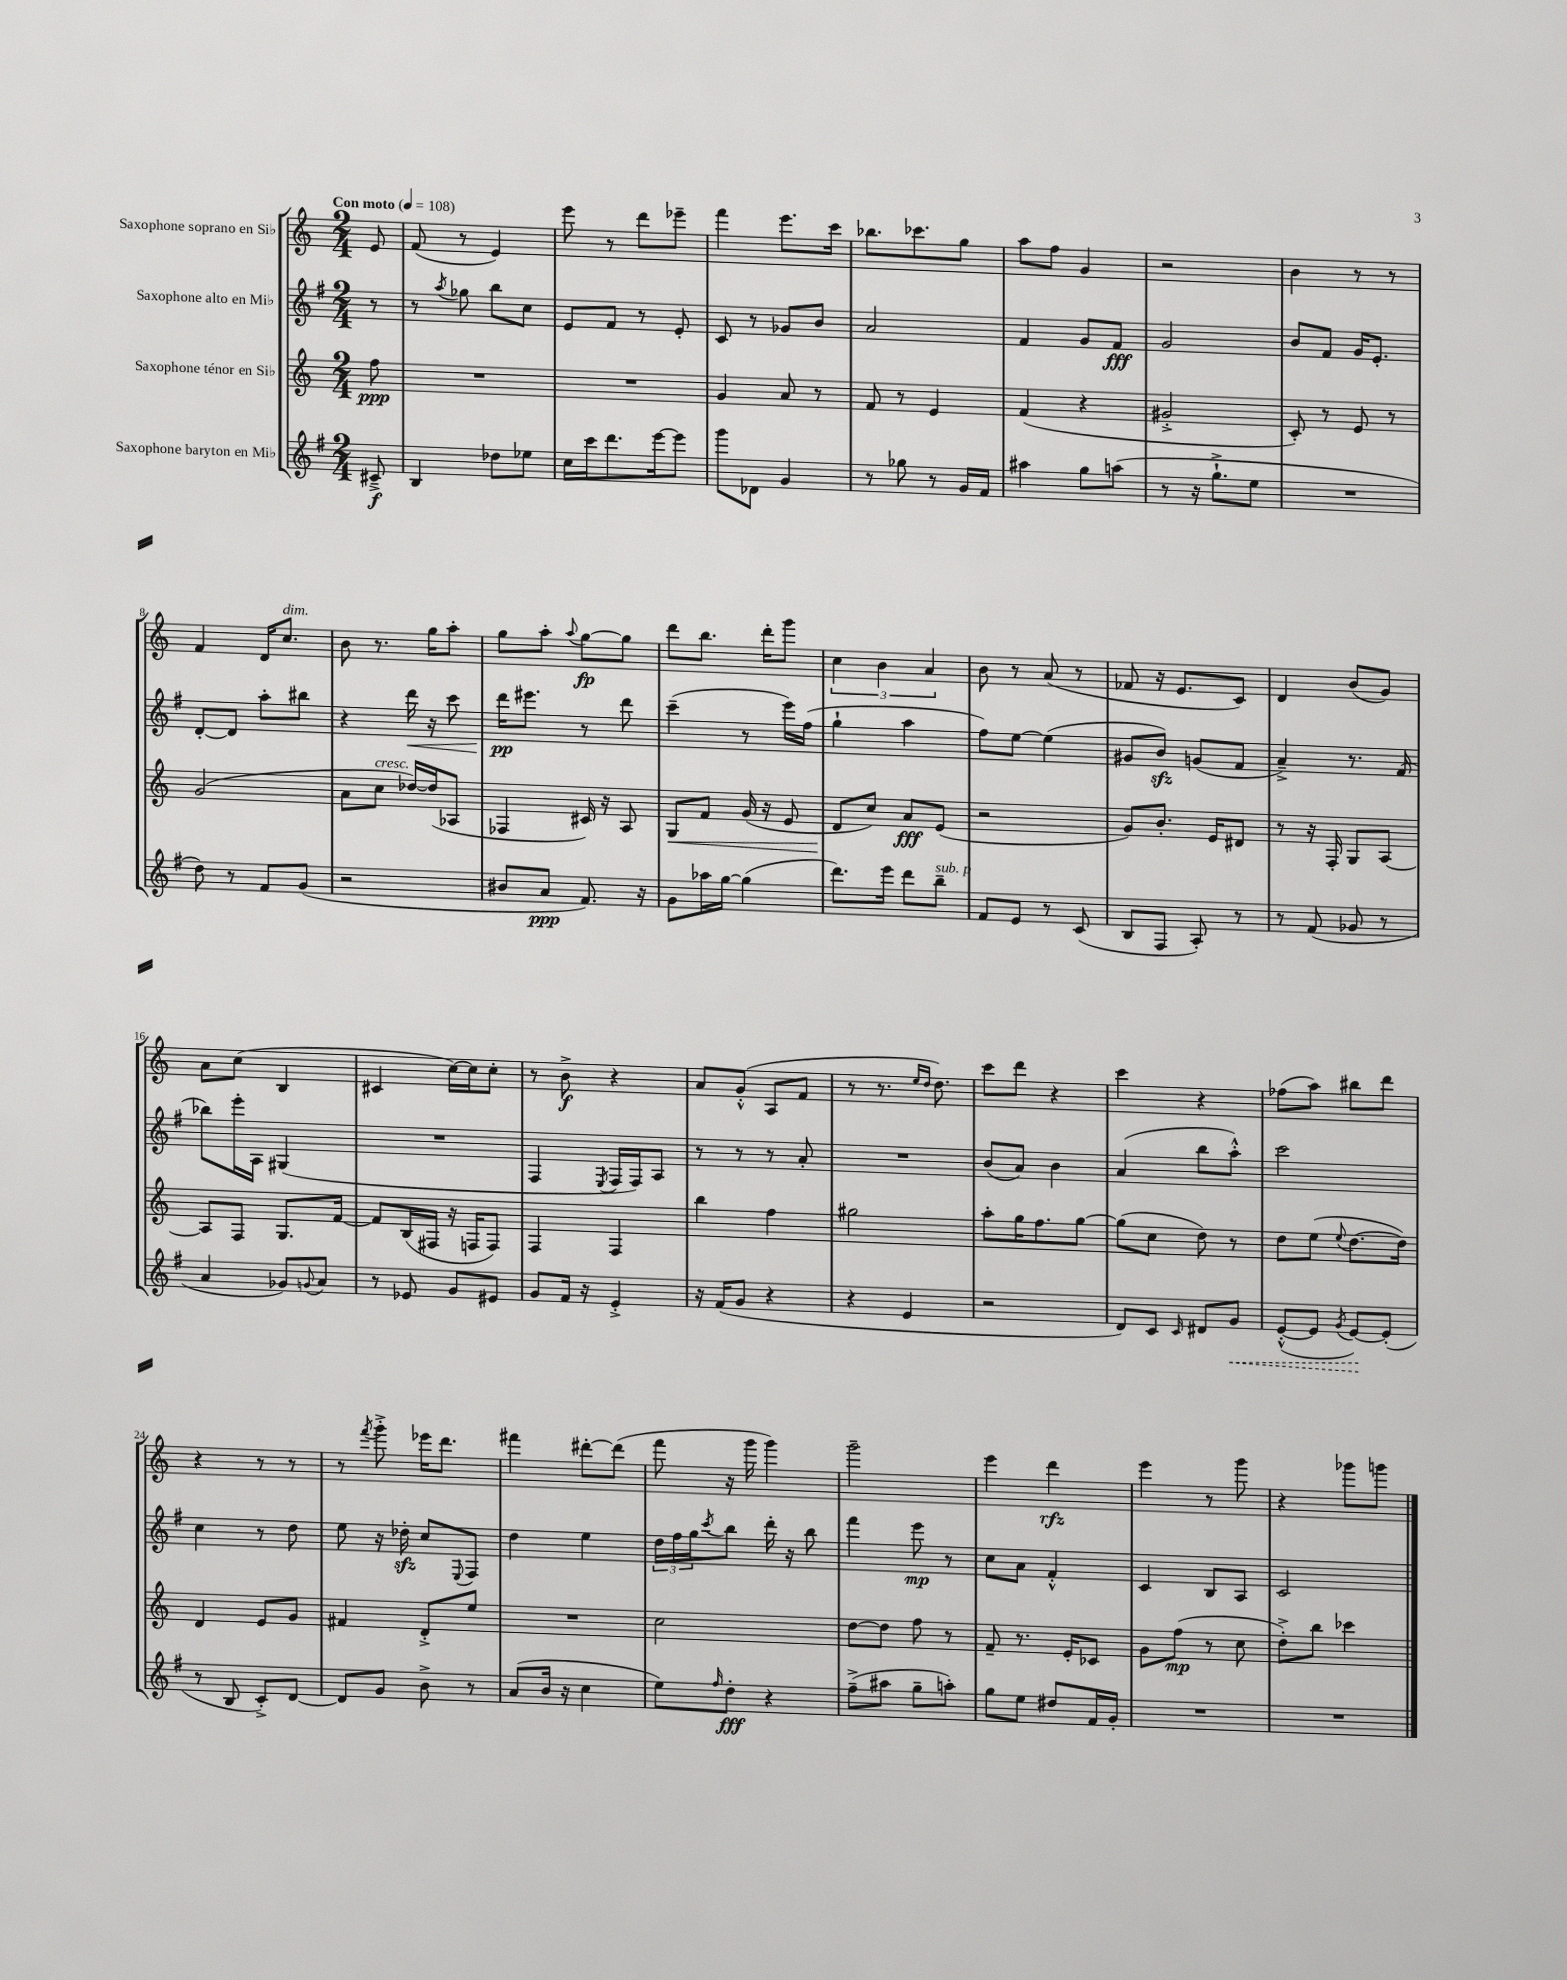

**kern	**dynam	**kern	**dynam	**kern	**dynam	**kern	**dynam
*part4	*part4	*part3	*part3	*part2	*part2	*part1	*part1
*staff4	*staff4	*staff3	*staff3	*staff2	*staff2	*staff1	*staff1
*I"Saxophone baryton en Mi♭	*	*I"Saxophone ténor en Si♭	*	*I"Saxophone alto en Mi♭	*	*I"Saxophone soprano en Si♭	*
*clefG2	*	*clefG2	*	*clefG2	*	*clefG2	*
*k[f#]	*	*k[]	*	*k[f#]	*	*k[]	*
*M2/4	*	*M2/4	*	*M2/4	*	*M2/4	*
*MM108	*	*MM108	*	*MM108	*	*MM108	*
=	=	=	=	=	=	=	=
!	!	!	!	!	!	!LO:TX:a:B:t=Con moto	!
8c#X~^/	f	8ff\	ppp	8r	.	8e/	.
=1	=1	=1	=1	=1	=1	=1	=1
4B/	.	2r	.	8r	.	(8f/	.
.	.	.	.	8qaa/	.	.	.
.	.	.	.	8gg-X\	.	8r	.
8dd-X\L	.	.	.	8bb\L	.	4e/)	.
8ee-X\J	.	.	.	8cc\J	.	.	.
=2	=2	=2	=2	=2	=2	=2	=2
16cc\LL	.	2r	.	8e/L	.	8eee\	.
16ccc\J	.	.	.	.	.	.	.
8.ddd\	.	.	.	8f#/J	.	8r	.
.	.	.	.	8r	.	8ddd\L	.
[16eee\k	.	.	.	.	.	.	.
8eee\J]	.	.	.	8e'/	.	8eee-X~\J	.
=3	=3	=3	=3	=3	=3	=3	=3
8ggg\L	.	4g/	.	8c/	.	4fff\	.
8d-X\J	.	.	.	8r	.	.	.
4g/	.	8a/	.	8g-X/L	.	8.eee\L	.
.	.	8r	.	8b/J	.	.	.
.	.	.	.	.	.	16ccc\Jk	.
=4	=4	=4	=4	=4	=4	=4	=4
8r	.	8f/	.	2a/	.	8.bb-X\L	.
8gg-X\	.	8r	.	.	.	.	.
.	.	.	.	.	.	8.ccc-X\	.
8r	.	4e/	.	.	.	.	.
16g/LL	.	.	.	.	.	8gg\J	.
16f#/JJ	.	.	.	.	.	.	.
=5	=5	=5	=5	=5	=5	=5	=5
4aa#X\	.	(4f/	.	4f#/	.	8aa\L	.
.	.	.	.	.	.	8ff\J	.
8gg\L	.	4r	.	8g/L	.	4g/	.
(8aan\J	.	.	.	8f#/J	fff	.	.
=6	=6	=6	=6	=6	=6	=6	=6
8r	.	2g#X'^/	.	2g/	.	2r	.
16r	.	.	.	.	.	.	.
8.gg`^\L	.	.	.	.	.	.	.
8ee\J	.	.	.	.	.	.	.
=7	=7	=7	=7	=7	=7	=7	=7
2r	.	8c'/)	.	8b/L	.	4b\	.
.	.	8r	.	8f#/J	.	.	.
.	.	8e/	.	16g/KL	.	8r	.
.	.	.	.	8.e'/J	.	.	.
.	.	8r	.	.	.	8r	.
!!LO:LB:g=z
=8	=8	=8	=8	=8	=8	=8	=8
8dd\)	.	(2g/	.	[8d'/L	.	4f/	.
8r	.	.	.	8d/J]	.	.	.
8f#/L	.	.	.	8aa'\L	.	16d/KL	.
!	!	!	!	!	!	!LO:TX:a:i:t=dim.	!
.	.	.	.	.	.	8.cc/J	.
(8g/J	.	.	.	8bb#X\J	.	.	.
=9	=9	=9	=9	=9	=9	=9	=9
2r	.	8a\L	.	4r	.	8b\	.
!	!	!LO:TX:a:i:t=cresc.	!	!	!	!	!
.	.	8cc\J	.	.	.	8.r	.
!	!	!	!	!	!LO:HP:b	!	!
.	.	[16dd-X/LL)	.	16ddd\	<	.	.
.	.	(16dd-/J]	.	16r	.	16gg\KL	.
.	.	8A-X/J	.	8ccc\	.	8aa'\J	.
=10	=10	=10	=10	=10	=10	=10	=10
8b#X/L	.	4F-X/	.	16ddd\KL	pp	8gg\L	.
.	.	.	.	8.eee#X\J	[	.	.
8a/J	ppp	.	.	.	.	8aa'\J	.
.	.	.	.	.	.	8qqaa/	.
8.f#/)	.	16c#X/)	.	8r	.	[8gg\L	fp
.	.	16r	.	.	.	.	.
.	.	8A/	.	8ddd\	.	8gg\J]	.
16r	.	.	.	.	.	.	.
=11	=11	=11	=11	=11	=11	=11	=11
!	!	!	!LO:HP:b	!	!	!	!
8g\L	.	8G/L	<	(4ccc~\	.	8ddd\L	.
16aa-X\L	.	8f/J	.	.	.	8.bb\J	.
[16gg\JJ	.	.	.	.	.	.	.
(4gg\]	.	(16g/	.	8r	.	.	.
.	.	16r	.	.	.	16ddd'\KL	.
.	.	8e/	.	16eee\LL)	.	8ggg\J	.
.	.	.	.	(16ff#\JJ	.	.	.
=12	=12	=12	=12	=12	=12	=12	=12
8.ddd\L)	.	8d/L	.	4gg`\	.	6cc\	.
.	.	8cc/J)	[	.	.	.	.
.	.	.	.	.	.	6b\	.
16eee\Jk	.	.	.	.	.	.	.
8ddd\L	.	8a/L	fff	4aa\	.	.	.
.	.	.	.	.	.	6a/	.
!LO:TX:a:i:t=sub. p	!	!	!	!	!	!	!
8bb~\J	.	(8e/J	.	.	.	.	.
=13	=13	=13	=13	=13	=13	=13	=13
8f#/L	.	2r	.	8ff#\L)	.	8b\	.
8e/J	.	.	.	[8ee\J	.	8r	.
8r	.	.	.	(4ee\]	.	(8a/	.
(8c/	.	.	.	.	.	8r	.
=14	=14	=14	=14	=14	=14	=14	=14
8B/L	.	8g/L)	.	8g#X/L	.	8f-X/	.
8F#/J	.	8.b'/J	.	8bzz/J)	.	16r	.
.	.	.	.	.	.	8.e/L	.
8A'/)	.	.	.	(8gn/L	.	.	.
.	.	16e/KL	.	.	.	.	.
8r	.	8d#X/J	.	8f#/J	.	8c/J)	.
=15	=15	=15	=15	=15	=15	=15	=15
8r	.	8r	.	4a~^/)	.	4d/	.
(8f#/	.	16r	.	.	.	.	.
.	.	16F'/	.	.	.	.	.
8g-X/	.	8G/L	.	8.r	.	(8b/L	.
8r	.	[8A/J	.	.	.	8g/J)	.
.	.	.	.	(16f#/	.	.	.
!!LO:LB:g=z
=16	=16	=16	=16	=16	=16	=16	=16
4a/	.	8A/L]	.	8bb-X\L)	.	8a\L	.
.	.	8F/J	.	16eee'\L	.	(8cc\J	.
.	.	.	.	16A\JJ	.	.	.
8g-X/L)	.	8.G/L	.	(4G#X/	.	4B/	.
8qqgn/	.	.	.	.	.	.	.
8a/J	.	.	.	.	.	.	.
.	.	[16f/Jk	.	.	.	.	.
=17	=17	=17	=17	=17	=17	=17	=17
8r	.	8f/L]	.	2r	.	4c#X/	.
8e-X/	.	(16B/L	.	.	.	.	.
.	.	16F#X/JJ	.	.	.	.	.
8g/L	.	16r	.	.	.	[16cc\LL)	.
.	.	16Fn/KL	.	.	.	16cc\J]	.
8e#X/J	.	8F/J)	.	.	.	8cc'\J	.
=18	=18	=18	=18	=18	=18	=18	=18
8g/L	.	4F/	.	4F#/	.	8r	.
16f#/Jk	.	.	.	.	.	8b^\	f
16r	.	.	.	.	.	.	.
.	.	.	.	8qE/	.	.	.
4e'^/	.	4F/	.	16F#/LL	.	4r	.
.	.	.	.	16F#/J)	.	.	.
.	.	.	.	8A/J	.	.	.
=19	=19	=19	=19	=19	=19	=19	=19
16r	.	4bb\	.	8r	.	8a/L	.
(16f#/KL	.	.	.	.	.	.	.
8g/J	.	.	.	8r	.	(8g'^^/J	.
4r	.	4ff\	.	8r	.	8A/L	.
.	.	.	.	8a'/	.	8f/J	.
=20	=20	=20	=20	=20	=20	=20	=20
4r	.	2gg#X\	.	2r	.	8r	.
.	.	.	.	.	.	8.r	.
4e/	.	.	.	.	.	.	.
.	.	.	.	.	.	16qqee/LL	.
.	.	.	.	.	.	16qqdd/JJ	.
.	.	.	.	.	.	8.dd\)	.
=21	=21	=21	=21	=21	=21	=21	=21
2r	.	8aa'\L	.	(8b/L	.	8ccc\L	.
.	.	16gg\K	.	8a/J)	.	8ddd\J	.
.	.	8.ff\	.	.	.	.	.
.	.	.	.	4b\	.	4r	.
.	.	[8gg\J	.	.	.	.	.
=22	=22	=22	=22	=22	=22	=22	=22
8d/L)	.	(8gg\L]	.	(4a/	.	4ccc\	.
8c/J	.	8cc\J	.	.	.	.	.
16qqc/	.	.	.	.	.	.	.
8d#X/L	.	8dd\)	.	8bb\L	.	4r	.
!	!LO:HP:b	!	!	!	!	!	!
8g/J	<	8r	.	8aa'^^\J)	.	.	.
=23	=23	=23	=23	=23	=23	=23	=23
([8e'^^/L	.	8dd\L	.	2ccc\	.	(8ff-X\L	.
8e/J]	.	(8ee\J	.	.	.	8aa\J)	.
8qg/	.	8qqee/	.	.	.	.	.
[8e/L)	.	[8.dd\L	.	.	.	8bb#X\L	.
(8e'/J]	[	.	.	.	.	8ddd\J	.
.	.	16dd\Jk])	.	.	.	.	.
!!LO:LB:g=z
=24	=24	=24	=24	=24	=24	=24	=24
8r	.	4d/	.	4cc\	.	4r	.
8B/	.	.	.	.	.	.	.
8c'^/L)	.	8e/L	.	8r	.	8r	.
[8d/J	.	8g/J	.	8dd\	.	8r	.
=25	=25	=25	=25	=25	=25	=25	=25
8d/L]	.	4f#X/	.	8ee\	.	8r	.
.	.	.	.	.	.	8qfff/	.
8g/J	.	.	.	16r	.	8ggg'^\	.
.	.	.	.	16dd-Xzz'\	.	.	.
8b^\	.	8d'^/L	.	8cc/L	.	16eee-X\KL	.
.	.	.	.	.	.	8.ddd\J	.
.	.	.	.	8qqE/	.	.	.
8r	.	8ee/J	.	8F#/J	.	.	.
=26	=26	=26	=26	=26	=26	=26	=26
(8a/L	.	2r	.	4dd\	.	4fff#X\	.
16b/Jk	.	.	.	.	.	.	.
16r	.	.	.	.	.	.	.
4cc\	.	.	.	4ee\	.	[8ddd#X'\L	.
.	.	.	.	.	.	(8ddd#\J]	.
=27	=27	=27	=27	=27	=27	=27	=27
8ee\L)	.	2cc\	.	24dd\LL	.	8fff\	.
.	.	.	.	24ff#\	.	.	.
.	.	.	.	24gg\J	.	.	.
16qqff#/	.	.	.	8qccc/	.	.	.
8dd'\J	fff	.	.	8bb\J	.	16r	.
.	.	.	.	.	.	16ggg\	.
4r	.	.	.	16ddd'\	.	4ggg\)	.
.	.	.	.	16r	.	.	.
.	.	.	.	8bb\	.	.	.
=28	=28	=28	=28	=28	=28	=28	=28
(8ff#~^\L	.	[8dd\L	.	4fff#\	.	2ggg~\	.
8aa#X\J	.	8dd\J]	.	.	.	.	.
8gg~\L	.	8ff\	.	8eee\	mp	.	.
8aan'\J)	.	8r	.	8r	.	.	.
=29	=29	=29	=29	=29	=29	=29	=29
8gg\L	.	8f~/	.	8cc\L	.	4eee\	.
8ee\J	.	8.r	.	8a\J	.	.	.
8dd#X/L	.	.	.	4f#'^^/	.	4ddd\	rfz
.	.	16e'/KL	.	.	.	.	.
16f#/L	.	8c-X/J	.	.	.	.	.
16g'/JJ	.	.	.	.	.	.	.
=30	=30	=30	=30	=30	=30	=30	=30
2r	.	8g\L	.	4c/	.	4eee\	.
.	.	(8ff\J	mp	.	.	.	.
.	.	8r	.	8B/L	.	8r	.
.	.	8cc\	.	8A/J	.	8ggg\	.
=31	=31	=31	=31	=31	=31	=31	=31
2r	.	8dd'^\L)	.	2c/	.	4r	.
.	.	8bb\J	.	.	.	.	.
.	.	4ccc-X\	.	.	.	8ggg-X\L	.
.	.	.	.	.	.	8gggn\J	.
==	==	==	==	==	==	==	==
*-	*-	*-	*-	*-	*-	*-	*-
